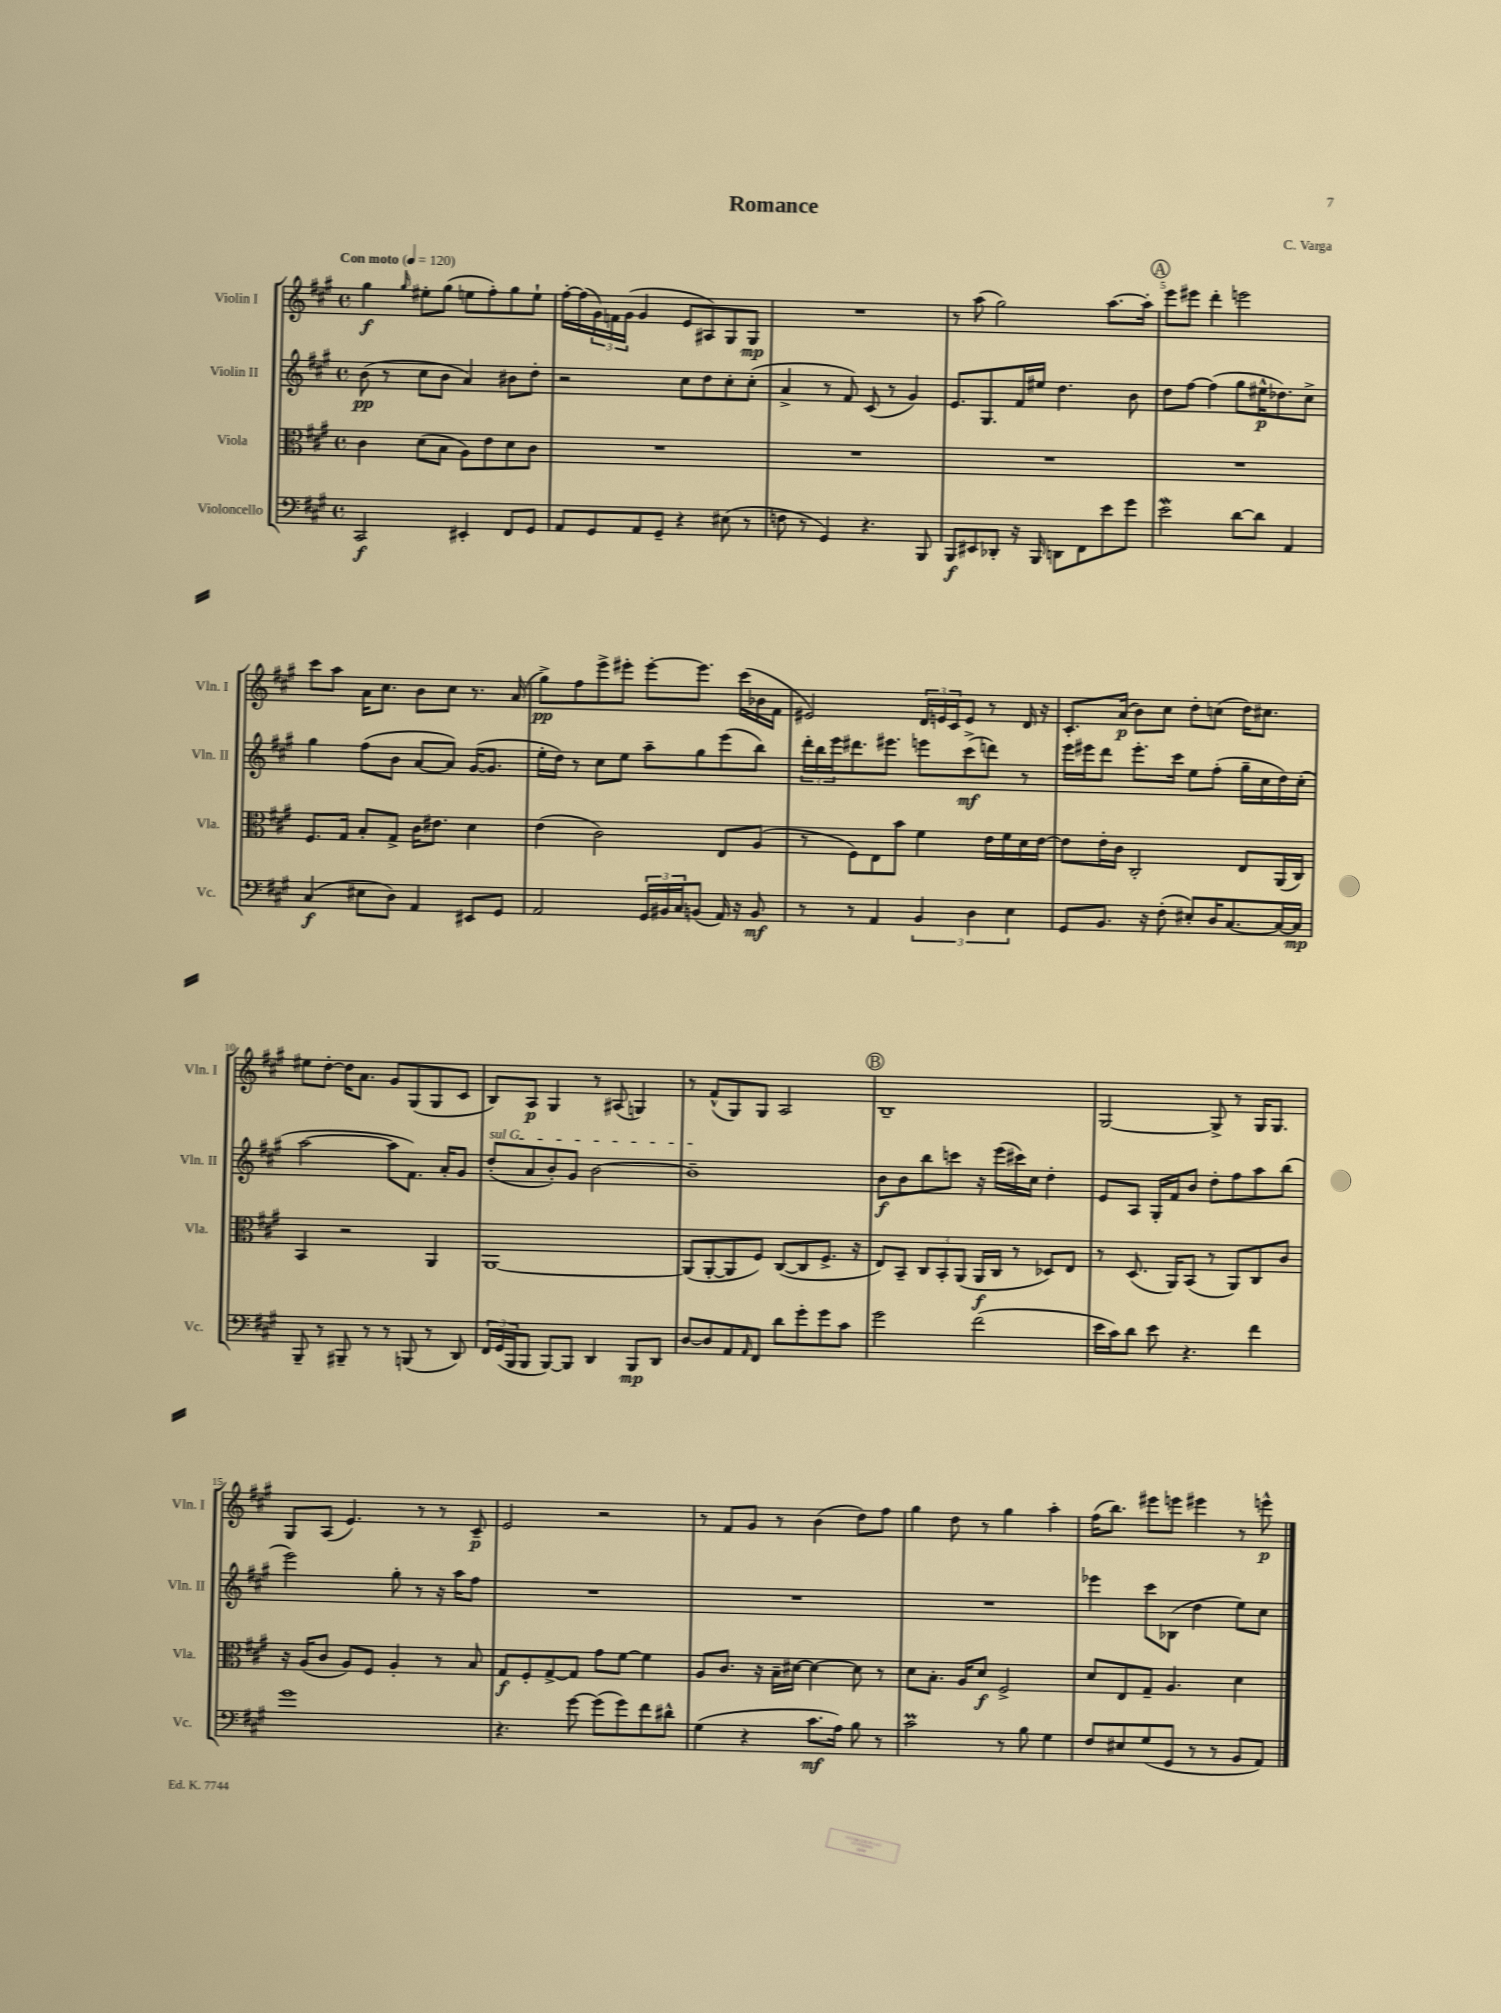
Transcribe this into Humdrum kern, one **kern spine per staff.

**kern	**dynam	**kern	**dynam	**kern	**dynam	**kern	**dynam
*part4	*part4	*part3	*part3	*part2	*part2	*part1	*part1
*staff4	*staff4	*staff3	*staff3	*staff2	*staff2	*staff1	*staff1
*I"Violoncello	*	*I"Viola	*	*I"Violin II	*	*I"Violin I	*
*I'Vc.	*	*I'Vla.	*	*I'Vln. II	*	*I'Vln. I	*
*clefF4	*	*clefC3	*	*clefG2	*	*clefG2	*
*k[f#c#g#]	*	*k[f#c#g#]	*	*k[f#c#g#]	*	*k[f#c#g#]	*
*M4/4	*	*M4/4	*	*M4/4	*	*M4/4	*
*met(c)	*	*met(c)	*	*met(c)	*	*met(c)	*
*MM120	*	*MM120	*	*MM120	*	*MM120	*
=1	=1	=1	=1	=1	=1	=1	=1
!	!	!	!	!	!	!LO:TX:a:B:t=Con moto	!
2CC#/	f	4c#\	.	(8b\	pp	4gg#\	f
.	.	.	.	8r	.	.	.
.	.	.	.	.	.	16qqgg#/	.
.	.	(8d\L	.	8cc#\L	.	8ee#X'\L	.
.	.	8B\J	.	8b\J	.	(8gg#\J	.
4EE#X'/	.	8A\L)	.	4a/)	.	8een\L	.
.	.	8e\	.	.	.	8ff#'\)	.
8FF#/L	.	8d\	.	8b#X\L	.	8gg#\	.
8GG#/J	.	8c#\J	.	8dd'\J	.	8ee`\J	.
=2	=2	=2	=2	=2	=2	=2	=2
8AA/L	.	1r	.	2r	.	[16ff#'\LL	.
.	.	.	.	.	.	(16ff#\]	.
8GG#/	.	.	.	.	.	24g#\)	.
.	.	.	.	.	.	24fn\	.
.	.	.	.	.	.	(24g#\JJ	.
8AA/	.	.	.	.	.	4g#/	.
8GG#~/J	.	.	.	.	.	.	.
4r	.	.	.	8cc#\L	.	8e/L	.
.	.	.	.	8dd\	.	8A#X/)	.
(8E#X\	.	.	.	8cc#'\	.	8G#/	.
8r	.	.	.	(8cc#'\J	.	8G#/J	mp
=3	=3	=3	=3	=3	=3	=3	=3
8Fn\	.	1r	.	4a^/	.	1r	.
8r	.	.	.	.	.	.	.
4GG#/)	.	.	.	8r	.	.	.
.	.	.	.	8f#/)	.	.	.
4.r	.	.	.	(8c#/	.	.	.
.	.	.	.	8r	.	.	.
.	.	.	.	4g#/)	.	.	.
8BBB/	.	.	.	.	.	.	.
=4	=4	=4	=4	=4	=4	=4	=4
8BBB/L	f	1r	.	8.e/L	.	8r	.
8EE#X/	.	.	.	.	.	(8aa\	.
.	.	.	.	8.G#/	.	.	.
8DD-X'/J	.	.	.	.	.	2gg#\)	.
16r	.	.	.	16f#/L	.	.	.
16BBB/	.	.	.	16ee#X/JJ	.	.	.
8DDn\L	.	.	.	4.dd\	.	.	.
8FF#\	.	.	.	.	.	.	.
8e\	.	.	.	.	.	[8.aa\L	.
8g#\J	.	.	.	8b\	.	.	.
.	.	.	.	.	.	16aa'\Jk]	.
!!LO:REH:place=s1:t=A
=5	=5	=5	=5	=5	=5	=5	=5
2eW\	.	1r	.	8dd\L	.	8eee\L	.
.	.	.	.	[8ff#\J	.	8eee#X\J	.
.	.	.	.	(4ff#\]	.	4ddd'\	.
[8d\L	.	.	.	8gg#\L	.	2eeen\	.
8d\J]	.	.	.	16ee#X^^\K	p	.	.
.	.	.	.	8.dd-X\)	.	.	.
4AA/	.	.	.	.	.	.	.
.	.	.	.	8cc#^\J	.	.	.
!!LO:LB:g=z
=6	=6	=6	=6	=6	=6	=6	=6
(4C#/	f	8.F#/L	.	4gg#\	.	8ccc#\L	.
.	.	.	.	.	.	8aa\J	.
.	.	16G#/Jk	.	.	.	.	.
8E#X\L	.	8B'/L	.	(8ff#\L	.	16a\KL	.
.	.	.	.	.	.	8.cc#\J	.
8D\J)	.	8G#^/J	.	8b\J	.	.	.
4AA/	.	16c#\KL	.	[8a/L	.	8b\L	.
.	.	8.e#X\J	.	.	.	.	.
.	.	.	.	8a/J])	.	8cc#\J	.
8EE#X/L	.	4d\	.	([16g#/KL	.	8.r	.
.	.	.	.	8.g#/J]	.	.	.
8GG#/J	.	.	.	.	.	.	.
.	.	.	.	.	.	(16a/	.
=7	=7	=7	=7	=7	=7	=7	=7
2AA/	.	(4e\	.	16ee'\LL	.	8gg#^\L)	pp
.	.	.	.	16dd\JJ)	.	.	.
.	.	.	.	8r	.	8ff#\	.
.	.	2c#\)	.	8cc#\L	.	8eee^\	.
.	.	.	.	8ee\J	.	8eee#X'\J	.
24GG#/LL	.	.	.	8aa~\L	.	[8eee#'\L	.
24BB#X/	.	.	.	.	.	.	.
24C#/J	.	.	.	.	.	.	.
(8BBn/J	.	.	.	8gg#\	.	8.eee#\J]	.
16AA/)	.	8E/L	.	(8eee\	.	.	.
16r	.	.	.	.	.	(16ccc#\LL	.
8BB/	mf	(8A/J	.	8bb\J)	.	16b-X\	.
.	.	.	.	.	.	16f#\JJ	.
=8	=8	=8	=8	=8	=8	=8	=8
8r	.	8r	.	24ddd'\LL	.	2e#X/)	.
.	.	.	.	24bb\	.	.	.
.	.	.	.	24eee\J	.	.	.
8r	.	8F#\L)	.	8.ddd#X\	.	.	.
4AA/	.	8E\	.	.	.	.	.
.	.	.	.	8.eee#X\J	.	.	.
.	.	8b\J	.	.	.	.	.
6BB/	.	4f#\	.	8eeen\L	.	24d/LL	.
.	.	.	.	.	.	24en/	.
.	.	.	.	.	.	24c#/J	.
.	.	.	.	(8ccc#^\	mf	8e/J	.
6D\	.	.	.	.	.	.	.
.	.	16e\LL	.	8dddn\J)	.	8r	.
.	.	16f#\	.	.	.	.	.
6E\	.	.	.	.	.	.	.
.	.	16d\	.	8r	.	16d/	.
.	.	[16e\JJ	.	.	.	16r	.
=9	=9	=9	=9	=9	=9	=9	=9
8GG#/L	.	8e\L]	.	16eee\LL	.	8.c#'/L	.
.	.	.	.	16eee#X\J	.	.	.
8.BB/J	.	16e'\L	.	8ddd\J	.	.	.
.	.	16c#\JJ	.	.	.	(16a/Jk	p
.	.	2C#'/	.	8.eee#'\L	.	8b\L)	.
16r	.	.	.	.	.	.	.
(8F#'\	.	.	.	.	.	8cc#\J	.
.	.	.	.	16ccc#\Jk	.	.	.
8E#X'/L)	.	.	.	8ee\L	.	8dd'\L	.
16D/K	.	.	.	(8ff#'\J	.	(8ccn\J	.
[8.C#/	.	.	.	.	.	.	.
.	.	8E/L	.	16gg#~\LL	.	16dd\KL)	.
.	.	.	.	16cc#\	.	8.cc#X\J	.
16C#/L_	.	(16AA/L	.	16dd\)	.	.	.
16C#/JJ]	mp	16C#/JJ)	.	(16cc#'\JJ	.	.	.
!!LO:LB:g=z
=10	=10	=10	=10	=10	=10	=10	=10
8BBB~/	.	4BB/	.	[2aa\	.	8ee#X\L	.
8r	.	.	.	.	.	[8dd'\J	.
8BBB#X~/	.	2r	.	.	.	16dd\KL]	.
.	.	.	.	.	.	8.a\J	.
8r	.	.	.	.	.	.	.
8r	.	.	.	8aa\L]	.	8g#/L	.
(8BBBn/	.	.	.	8.f#\J)	.	(8G#/	.
8r	.	4AA/	.	.	.	8G#/	.
.	.	.	.	16a'/KL	.	.	.
8DD/)	.	.	.	8g#/J	.	8c#/J	.
=11	=11	=11	=11	=11	=11	=11	=11
!	!	!	!	!LO:TX:a:i:t=sul G	!	!	!
24FF#/LL	.	[1AA	.	(8dd'/L	.	8B/L)	.
(24GG#/	.	.	.	.	.	.	.
24BBB/J	.	.	.	.	.	.	.
8BBB/J	.	.	.	8a/	.	8A/J	p
[8BBB/L)	.	.	.	8b'/)	.	4G#/	.
8BBB/J]	.	.	.	8g#/J	.	.	.
4DD/	.	.	.	[2b\	.	8r	.
.	.	.	.	.	.	(8A#X/	.
8BBB/L	mp	.	.	.	.	4Gn/)	.
8DD/J	.	.	.	.	.	.	.
=12	=12	=12	=12	=12	=12	=12	=12
[8D/L	.	(8AA/L]	.	1b~]	.	8r	.
8D/]	.	[8AA'/	.	.	.	(8f#^^/L	.
8AA/	.	8AA/]	.	.	.	8G#/)	.
16qqAA/	.	.	.	.	.	.	.
8FF#/J	.	8F#/J)	.	.	.	8G#/J	.
8d\L	.	([8C#/L	.	.	.	2A/	.
8g#'\	.	8C#/]	.	.	.	.	.
8g#\	.	8.F#^/J	.	.	.	.	.
8c#\J	.	.	.	.	.	.	.
.	.	16r	.	.	.	.	.
!!LO:REH:place=s1:t=B
=13	=13	=13	=13	=13	=13	=13	=13
2g#\	.	8E/L)	.	8b\L	f	1B~	.
.	.	8BB~/J	.	8b\	.	.	.
.	.	12C#/L	.	8bb\	.	.	.
.	.	12BB'/	.	.	.	.	.
.	.	.	.	8cccn\J	.	.	.
.	.	(12AA/J	.	.	.	.	.
(2f#\	.	16AA/LL	f	16r	.	.	.
.	.	16C#/JJ	.	(16eee\LL	.	.	.
.	.	8r	.	16ccc#X\)	.	.	.
.	.	.	.	16cc#\JJ	.	.	.
.	.	8D-X/L)	.	4dd'\	.	.	.
.	.	8E/J	.	.	.	.	.
=14	=14	=14	=14	=14	=14	=14	=14
16e\LL	.	8r	.	8e/L	.	[2G#/	.
16c#\J)	.	.	.	.	.	.	.
8d\J	.	(8.D/	.	8A/J	.	.	.
8e\	.	.	.	16G#'/LL	.	.	.
.	.	16AA/KL)	.	16f#/J	.	.	.
4.r	.	(8BB/J	.	8b/J	.	.	.
.	.	8r	.	8dd'\L	.	8G#^/]	.
.	.	8AA/L)	.	8ff#\	.	8r	.
4f#\	.	8C#/	.	8aa\	.	16G#/KL	.
.	.	.	.	.	.	8.G#/J	.
.	.	8c#/J	.	(8bb\J	.	.	.
!!LO:LB:g=z
=15	=15	=15	=15	=15	=15	=15	=15
1g#	.	16r	.	2eee\)	.	8G#/L	.
.	.	(16A/KL	.	.	.	.	.
.	.	8c#/J	.	.	.	(8A/J	.
.	.	8A/L)	.	.	.	4.e/)	.
.	.	8F#/J	.	.	.	.	.
.	.	4A'/	.	8gg#'\	.	.	.
.	.	.	.	8r	.	8r	.
.	.	8r	.	16r	.	8r	.
.	.	.	.	16aa\KL	.	.	.
.	.	8B/	.	8ff#\J	.	8c#~/	p
=16	=16	=16	=16	=16	=16	=16	=16
4.r	.	8G#/L	f	1r	.	2e/	.
.	.	8F#'/	.	.	.	.	.
.	.	[8G#^/	.	.	.	.	.
[8g#\	.	8G#/J]	.	.	.	.	.
(8g#\L]	.	8g#\L	.	.	.	2r	.
8g#\)	.	[8f#\J	.	.	.	.	.
8f#\	.	4f#\]	.	.	.	.	.
8d#X^^\J	.	.	.	.	.	.	.
=17	=17	=17	=17	=17	=17	=17	=17
(4G#\	.	8A/L	.	1r	.	8r	.
.	.	8.c#/J	.	.	.	8f#/L	.
4r	.	.	.	.	.	8g#/J	.
.	.	16r	.	.	.	.	.
.	.	16B~\LL	.	.	.	8r	.
.	.	[16d#X\JJ	.	.	.	.	.
8.c#\L	mf	4d#\_	.	.	.	(4b\	.
16A\Jk)	.	.	.	.	.	.	.
8B\	.	8d#\]	.	.	.	8dd\L)	.
8r	.	8r	.	.	.	8ff#\J	.
=18	=18	=18	=18	=18	=18	=18	=18
2c#m\	.	8d\L	.	1r	.	4gg#\	.
.	.	8.B'\J	.	.	.	.	.
.	.	.	.	.	.	8dd\	.
.	.	16A/KL	.	.	.	.	.
.	.	8d/J	f	.	.	8r	.
8r	.	2F#^/	.	.	.	4gg#\	.
8B\	.	.	.	.	.	.	.
4G#\	.	.	.	.	.	4aa'\	.
=19	=19	=19	=19	=19	=19	=19	=19
8F#/L	.	8d/L	.	4eee-X\	.	(16ff#\KL	.
.	.	.	.	.	.	8.bb\J)	.
8E#X/	.	8E/	.	.	.	.	.
(8G#/	.	8G#~/J	.	8ccc#\L	.	8eee#X\L	.
8GG#/J	.	4.A/	.	(8B-X\J	.	8eeen\J	.
8r	.	.	.	4dd\	.	4eee#X\	.
8r	.	.	.	.	.	.	.
8BB/L	.	4d\	.	8ee\L)	.	8r	.
8AA/J)	.	.	.	8cc#\J	.	8eeen^^\	p
==	==	==	==	==	==	==	==
*-	*-	*-	*-	*-	*-	*-	*-
